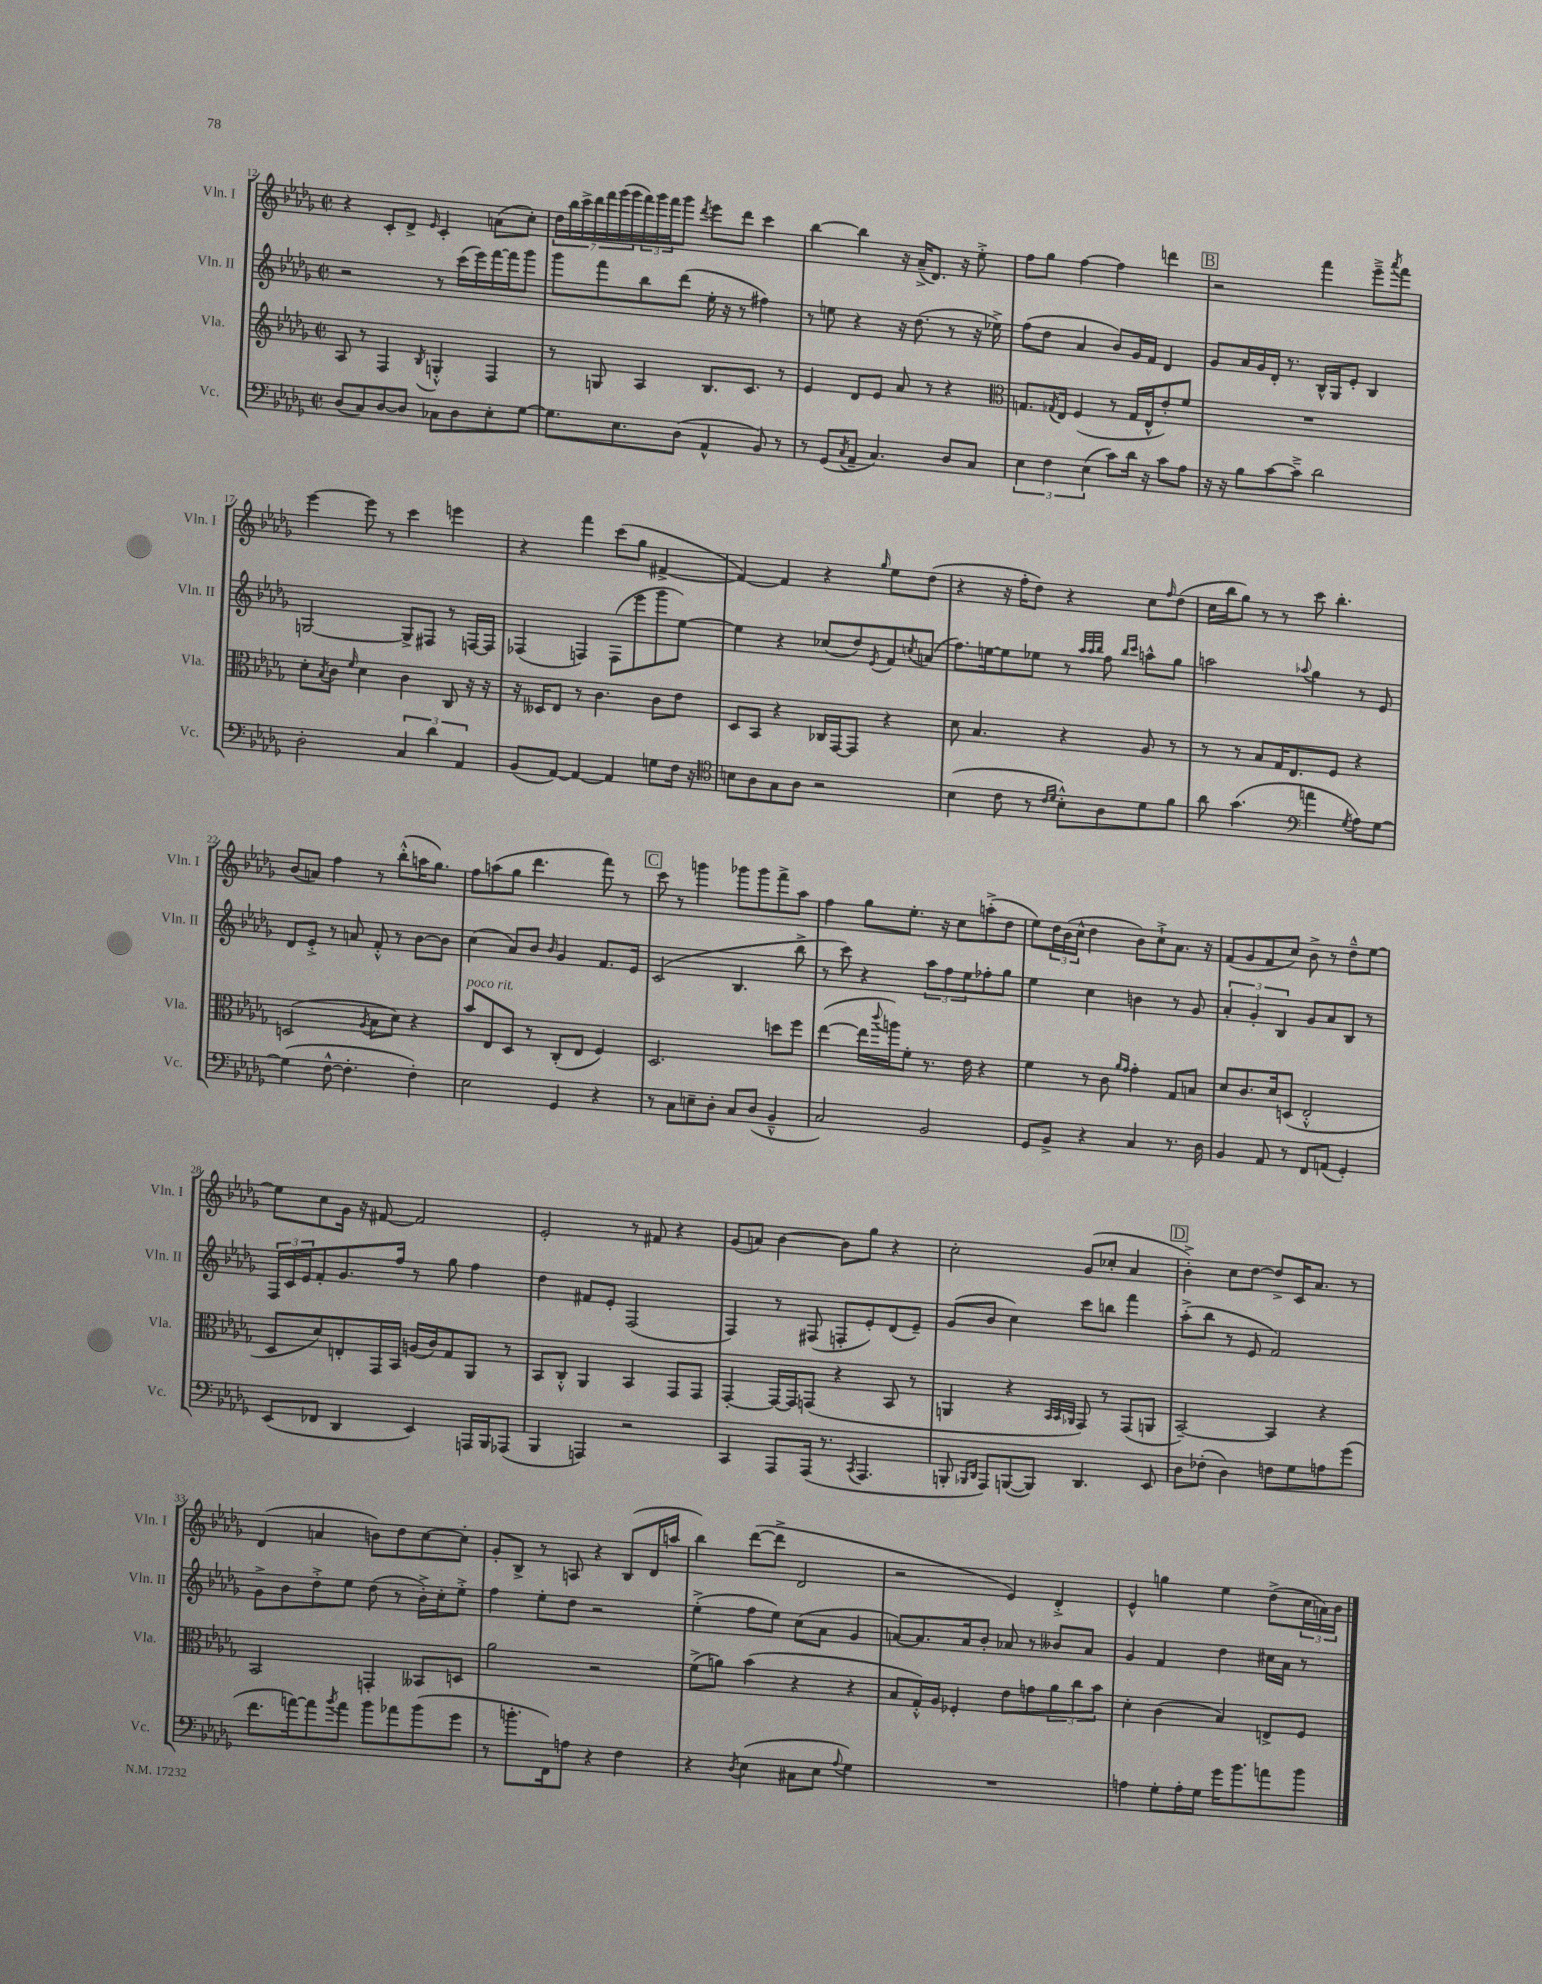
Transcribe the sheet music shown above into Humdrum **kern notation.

**kern	**kern	**kern	**kern
*part4	*part3	*part2	*part1
*staff4	*staff3	*staff2	*staff1
*I"Vc.	*I"Vla.	*I"Vln. II	*I"Vln. I
*I'Vc.	*I'Vla.	*I'Vln. II	*I'Vln. I
*clefF4	*clefG2	*clefG2	*clefG2
*k[b-e-a-d-g-]	*k[b-e-a-d-g-]	*k[b-e-a-d-g-]	*k[b-e-a-d-g-]
*M2/2	*M2/2	*M2/2	*M2/2
*met(c|)	*met(c|)	*met(c|)	*met(c|)
=12	=12	=12	=12
(8D-/L	8A-/	2r	4r
8C/)	8r	.	.
[8D-/	4F/	.	8c'/L
8D-/J]	.	.	8d-^/J
.	8qB-/	.	16qqe-/
8C-X\L	4Gn'^^/	8r	4c'/
8D-\	.	(16ccc\LL	.
.	.	16eee-\)	.
8E-'\	4F/	[16fff\	(8an\L
.	.	16fff\J]	.
[8G-\J	.	8ggg-\J	8cc'\J)
=13	=13	=13	=13
8.G-\L]	8r	8ggg-\L	28dd-\LL
.	.	.	28bb-\
.	.	.	28ccc^\
.	.	.	28ddd-\
.	8Gn/	8fff\	.
.	.	.	28fff\
.	.	.	(28ggg-\
8.E-\	.	.	.
.	.	.	28ggg-\
.	4A-/	8bb-\	24fff\)
.	.	.	24ggg-\
.	.	.	24fff\J
(8D-\J	.	(8ddd-\J	8ggg-\J
.	.	.	8qddd-/
4AA-^^/	8.B-/L	16ee-'\	8eee-\L
.	.	16r	.
.	.	8r	8ddd-\J
.	8.c/J	.	.
8BB-/)	.	4ff#X\)	4ccc\
8r	8r	.	.
=14	=14	=14	=14
8r	4e-/	8r	[4bb-\
(8GG-/L	.	8een\	.
8qC/	.	.	.
8AA-~/J	8d-/L	4r	4bb-\]
4.C/)	8e-/J	.	.
.	8a-/	16r	16r
.	.	(8.dd-\	(16a-~^/KL
.	8r	.	8.d-/J)
8D-/L	4r	8r	.
.	.	.	16r
8C/J	.	16r	8ee-'^\
.	.	16ee-X^\)	.
=15	=15	=15	=15
*	*clefC3	*	*
6E-\	8.Gn/L	(8ff\L	8ff\L
.	.	8dd-\J	8gg-\J
6F\	.	.	.
.	8qG-X/	.	.
.	16E-/Jk	.	.
.	(4F/	4a-/	[4ff\
(6E-\	.	.	.
8c\L)	8r	8b-/L)	4ff\]
16d-\Jk	16G-/LL	16g-/L	.
16r	16E-^^/J	16f/JJ	.
8c\L	8e-'/)	4d-/	4dddn\
8A-\J	8f/J	.	.
!!LO:REH:place=s1:t=B
=16	=16	=16	=16
16r	1r	8g-/L	2r
16r	.	.	.
8B-\L	.	16a-/L	.
.	.	16g-/	.
[8c\	.	16d-'/JJ	.
.	.	8.r	.
8c~^\J]	.	.	.
2d-\	.	16B-^^/LL	4fff\
.	.	16G-/J	.
.	.	8e-'/J	.
.	.	4B-/	8eee-~^\L
.	.	.	8qaaa-/
.	.	.	8fff\J
!!LO:LB:g=z
=17	=17	=17	=17
2D-'\	8d-'\L	[2Gn/	[4eee-\
.	8qB-/	.	.
.	8c\J	.	.
.	16qqf/	.	.
.	4d-\	.	8eee-\]
.	.	.	8r
6C/	4c\	8G^/L]	4ccc\
.	.	8F#X/J	.
6d-\	.	.	.
.	8C/	8r	4eeen\
6AA-/	.	.	.
.	16r	[16Fn/LL	.
.	16r	16F/JJ]	.
=18	=18	=18	=18
(8BB-/L	16r	(4F-X/	4r
.	16D--X/KL	.	.
[8AA-/J)	8E-/J	.	.
4AA-/_	8r	4Fn/)	4fff\
.	4.c\	.	.
4AA-/]	.	(8F\L	(8ccc\L
.	.	8eee-\	8gg-\J
8Gn\L	8c\L	8ggg-\	[4f#X^/
16F\Jk	8e-\J	[8ee-\J)	.
16r	.	.	.
=19	=19	=19	=19
*clefC4	*	*	*
8Bn\L	8D-/L	4ee-\]	4f#/_)
8A-\	8BB-/J	.	.
8G-\	4r	4r	4f#/]
8A-\J	.	.	.
2r	16C-X/LL	(8cc-X/L	4r
.	[16GG-/J	.	.
.	8GG-/J]	8dd-/)	.
.	.	8qe-/	16qqgg-/
.	4r	8f/	8ee-\L
.	.	8qccn/	.
.	.	(8an/J	(8dd-\J
=20	=20	=20	=20
(4B-\	8d-\	8.ff\L)	4r
.	4.B-/	.	.
.	.	[16een\k	.
8c\	.	8ee\]	16r
.	.	.	16ff'\KL
8r	.	8ee-X\J	8dd-\J)
16qqc/LL	.	.	.
16qqd-/JJ	.	.	.
8B-'^^\L)	4r	8r	4r
.	.	32qqaa-/LLL	.
.	.	32qqaa-/	.
.	.	32qqbb-/JJJ	.
8A-\	.	8ff\	.
.	.	16qqbb-/LL	.
.	.	16qqccc/JJ	.
8d-\	8A-/	8aan^^\L	8cc\L
.	.	.	16qqff/
8f\J	8r	8gg-\J	(8dd-\J
=21	=21	=21	=21
8a-\	8r	2aan\	16cc\LL
.	.	.	16bb-\J
(4.g-\	8r	.	8gg-\J)
.	8B-/L	.	8r
.	16G-/K	.	8r
.	8.E-/	.	.
*clefF4	*	*	*
.	.	8qqaa-X/	.
4an\	.	4gg-\	8ccc\
.	8F/J	.	4.bb-'\
8qG-/	.	.	.
8A-\L)	4r	8r	.
[8G-\J	.	8e-/	.
!!LO:LB:g=z
=22	=22	=22	=22
(4G-\]	(2Dn/	8d-/L	(8b-/L
.	.	8e-'^/J	8an/J)
[8F^^\	.	8r	4ff\
4.F'\]	.	8an/	.
.	8qA-/	.	.
.	8B-\L	8f'^^/	8r
.	8d-\J)	8r	(8bb-'^^\L
4F'\)	4r	[8b-\L	16aan\K
.	.	.	8.gg-\J)
.	.	8b-\J]	.
=23	=23	=23	=23
!	!LO:TX:a:i:t=poco rit.	!	!
2E-\	8b-/L	(4cc\	8ff\L
.	8E-/	.	(8aan\
.	8D-/J	8a-/L)	8gg-\J
.	8r	8b-/J	4.ddd-\
.	.	16qqb-/	.
4GG-/	(8C'/L	4g-/	.
.	8E-/J	.	.
4r	4F/)	8.f/L	8fff\)
.	.	.	8r
.	.	16e-/Jk	.
!!LO:REH:place=s1:t=C
=24	=24	=24	=24
8r	2.D-/	(2c/	8ccc\
8C\L	.	.	8r
8En~\	.	.	4gggn\
8D-'\J	.	.	.
8C/L	.	4.B-/	8ggg-X\L
(8D-/J	.	.	8ggg-\
4BB-~^^/	8ddn\L	.	8fff^\
.	8ff\J	8bb-^\	8aa-\J
=25	=25	=25	=25
2C/)	([4ee-\	8r	4ff\
.	.	8ccc\)	.
.	16ee-\LL]	4r	8gg-\L
.	8qqccc/	.	.
.	16aan\J)	.	.
.	8f'\J	.	8.ee-'\J
2BB-/	8.r	12aa-\L	.
.	.	.	16r
.	.	12ff\	.
.	.	.	8cc\L
.	.	12ee-\	.
.	16e-\	.	.
.	4r	8ff-X'\	(8aan'^\
.	.	8gg-\J	8dd-\J
=26	=26	=26	=26
8GG-/L	4f\	4ee-\	8ee-\L)
8BB-^/J	.	.	24dd-\L
.	.	.	(24b-\
.	.	.	24cc^^\JJ
4r	8r	4cc\	4dd-\
.	8c\	.	.
.	16qqa-/LL	.	.
.	16qqg-/JJ	.	.
4C/	4g-'\	4bn\	8b-\L)
.	.	.	8cc`^\
8.r	8G-/L	8r	8.a-\J
.	8Bn/J	8g-/	.
16D-\	.	.	16r
=27	=27	=27	=27
4BB-/	8d-/L	6a-'/	(8f/L
.	8.c/	.	8g-/
.	.	6g-'/	.
8AA-/	.	.	8f/
.	16d-/k	.	.
.	.	6B-/	.
8r	(8Dn/J	.	8cc/J)
8FF/L	2E-'^^/	8g-/L	8b-^\
(8AAn/J	.	8a-/	8r
4GG-'/)	.	8B-/J	8dd-~^^\L
.	.	8r	[8ee-\J
!!LO:LB:g=z
=28	=28	=28	=28
(8EE-/L	8D-/L	24F/LL	8ee-\L]
.	.	24c/	.
.	.	24e-/J	.
8FF-X/J	8d-/)	8f'/	8cc\
4DD-/	8En'/	8.g-/	16g-\Jk
.	.	.	16r
.	16GG-/L	.	[8f#X/
.	16BB-/JJ	16ff/Jk	.
4EE-/)	(16An/LL	8r	2f#/]
.	16c/J)	.	.
.	8G-/	8gg-\	.
16AAAn/LL	8AA-/J	4ff\	.
16BBB-/J	.	.	.
(8AAA-X/J	8r	.	.
=29	=29	=29	=29
4BBB-/	8BB-/L	4dd-\	2e-'/
.	8C'^^/J	.	.
4AAAn/)	4AA-/	8f#X/L	.
.	.	8e-'/J	.
2r	4BB-/	(2F/	8r
.	.	.	8f#X/
.	8GG-/L	.	4r
.	8GG-/J	.	.
=30	=30	=30	=30
4CC/	[4GG-'/	4F/)	(8g-/L
.	.	.	8an/J)
8AAA-/L	16GG-/LL_	8r	[4b-\
.	16GG-/J]	.	.
(16AAA-/Jk	(8GGn/J	(8F#X/	.
8.r	.	.	.
.	4r	8Fn'/L	8b-\L]
8qCC/	.	.	.
4.AAA-/	.	8e-'/)	8gg-\J
.	8BB-/	(8d-/	4r
.	8r	8e-~/J)	.
=31	=31	=31	=31
8BBBn'/	4AAn/	(8g-/L	2cc'\
16qqBBB-X/LL	.	.	.
16qqDD-/JJ	.	.	.
8AAA-/L)	.	8b-/J	.
([8BBBn/	4r	4cc\)	.
8BBB/J])	.	.	.
.	32qqBB-/LLL	.	.
.	32qqBB-/	.	.
.	32qqAA-X/JJJ	.	.
4.DD-/	8GG-/)	8ccc\L	(8g-/L
.	8r	8bbn\J	8cc-X'/J
.	(8GG-/L	4fff\	4a-/
8EE-/	8AAn/J	.	.
!!LO:REH:place=s1:t=D
=32	=32	=32	=32
8D-\L	[2BB-~/)	(8aa-'^\L	4b-'^\)
(8F-X'\J	.	8bb-\J	.
4D-\)	.	8r	8cc\L
.	.	8e-/	[8dd-\J
8Fn\L	4BB-/]	2f/)	8dd-^/L]
8G-\	.	.	16c/K
.	.	.	8.a-/J
8An\	4r	.	.
(8g-\J	.	.	8r
!!LO:LB:g=z
=33	=33	=33	=33
8.f\L	2BB-/	8g-^\L	(4d-/
.	.	8b-\	.
[16an\k)	.	.	.
8a\]	.	8dd-'^\	4an/
8qb-/	.	.	.
8a\J	.	8ee-\J	.
8b-\L	4GGn'/	(8dd-\	8bn\L)
8a-X\	.	8r	8dd-\
(8b-\	8BB--X/L	16b-'^\LL)	[8cc\
.	.	16cc'\J	.
8g-\J	8Dn/J	8ee-'^\J	8cc'\J]
=34	=34	=34	=34
8r	2a-\	4ff\	8g-'/L
8.bn'\L	.	.	8B-^/J
.	.	8ee-'\L	8r
16FF\k)	.	.	.
8An\J	.	8dd-\J	8An/
4r	2r	2r	4r
4F\	.	.	(8B-/L
.	.	.	16d-/L
.	.	.	16aan/JJ
=35	=35	=35	=35
4r	(8f^\L	(4ee-'^\	4bb-\)
.	8an\J)	.	.
8qD-/	.	.	.
(4E-\	(4b-\	8ff\L	([8ddd-\L
.	.	8ee-\J)	8ddd-^\J]
8C#X\L	4r	(8cc\L	2d-/
8E-\J	.	8a-\J	.
8qqA-/	.	.	.
4G-\)	4r	4g-/	.
=36	=36	=36	=36
1r	8B-/L	[8an/L)	2r
.	16G-'^^/L)	8.a/]	.
.	16A-/JJ	.	.
.	4F-X'/	.	.
.	.	16a/k	.
.	.	8b-'/J	.
.	8e-\L	8a-X/	4e-/)
.	8gn\	8r	.
.	12a-\	8b--X/L	4d-'^/
.	12cc\	.	.
.	.	8a-/J	.
.	12b-\J	.	.
=37	=37	=37	=37
4An\	4d-'\	4g-/	4e-^^/
8G-'\L	(4c\	4f/	4ggn\
16A'\L	.	.	.
16G-\JJ	.	.	.
16g-\KL	4B-/)	4dd-\	4ee-\
8.b-\	.	.	.
8an\	8En^/L	16cc#X\LL	(8dd-^\L
.	.	16a-\JJ	.
8b-\J	8F/J	8r	24cc\L
.	.	.	24an\)
.	.	.	24b-\JJ
==	==	==	==
*-	*-	*-	*-
